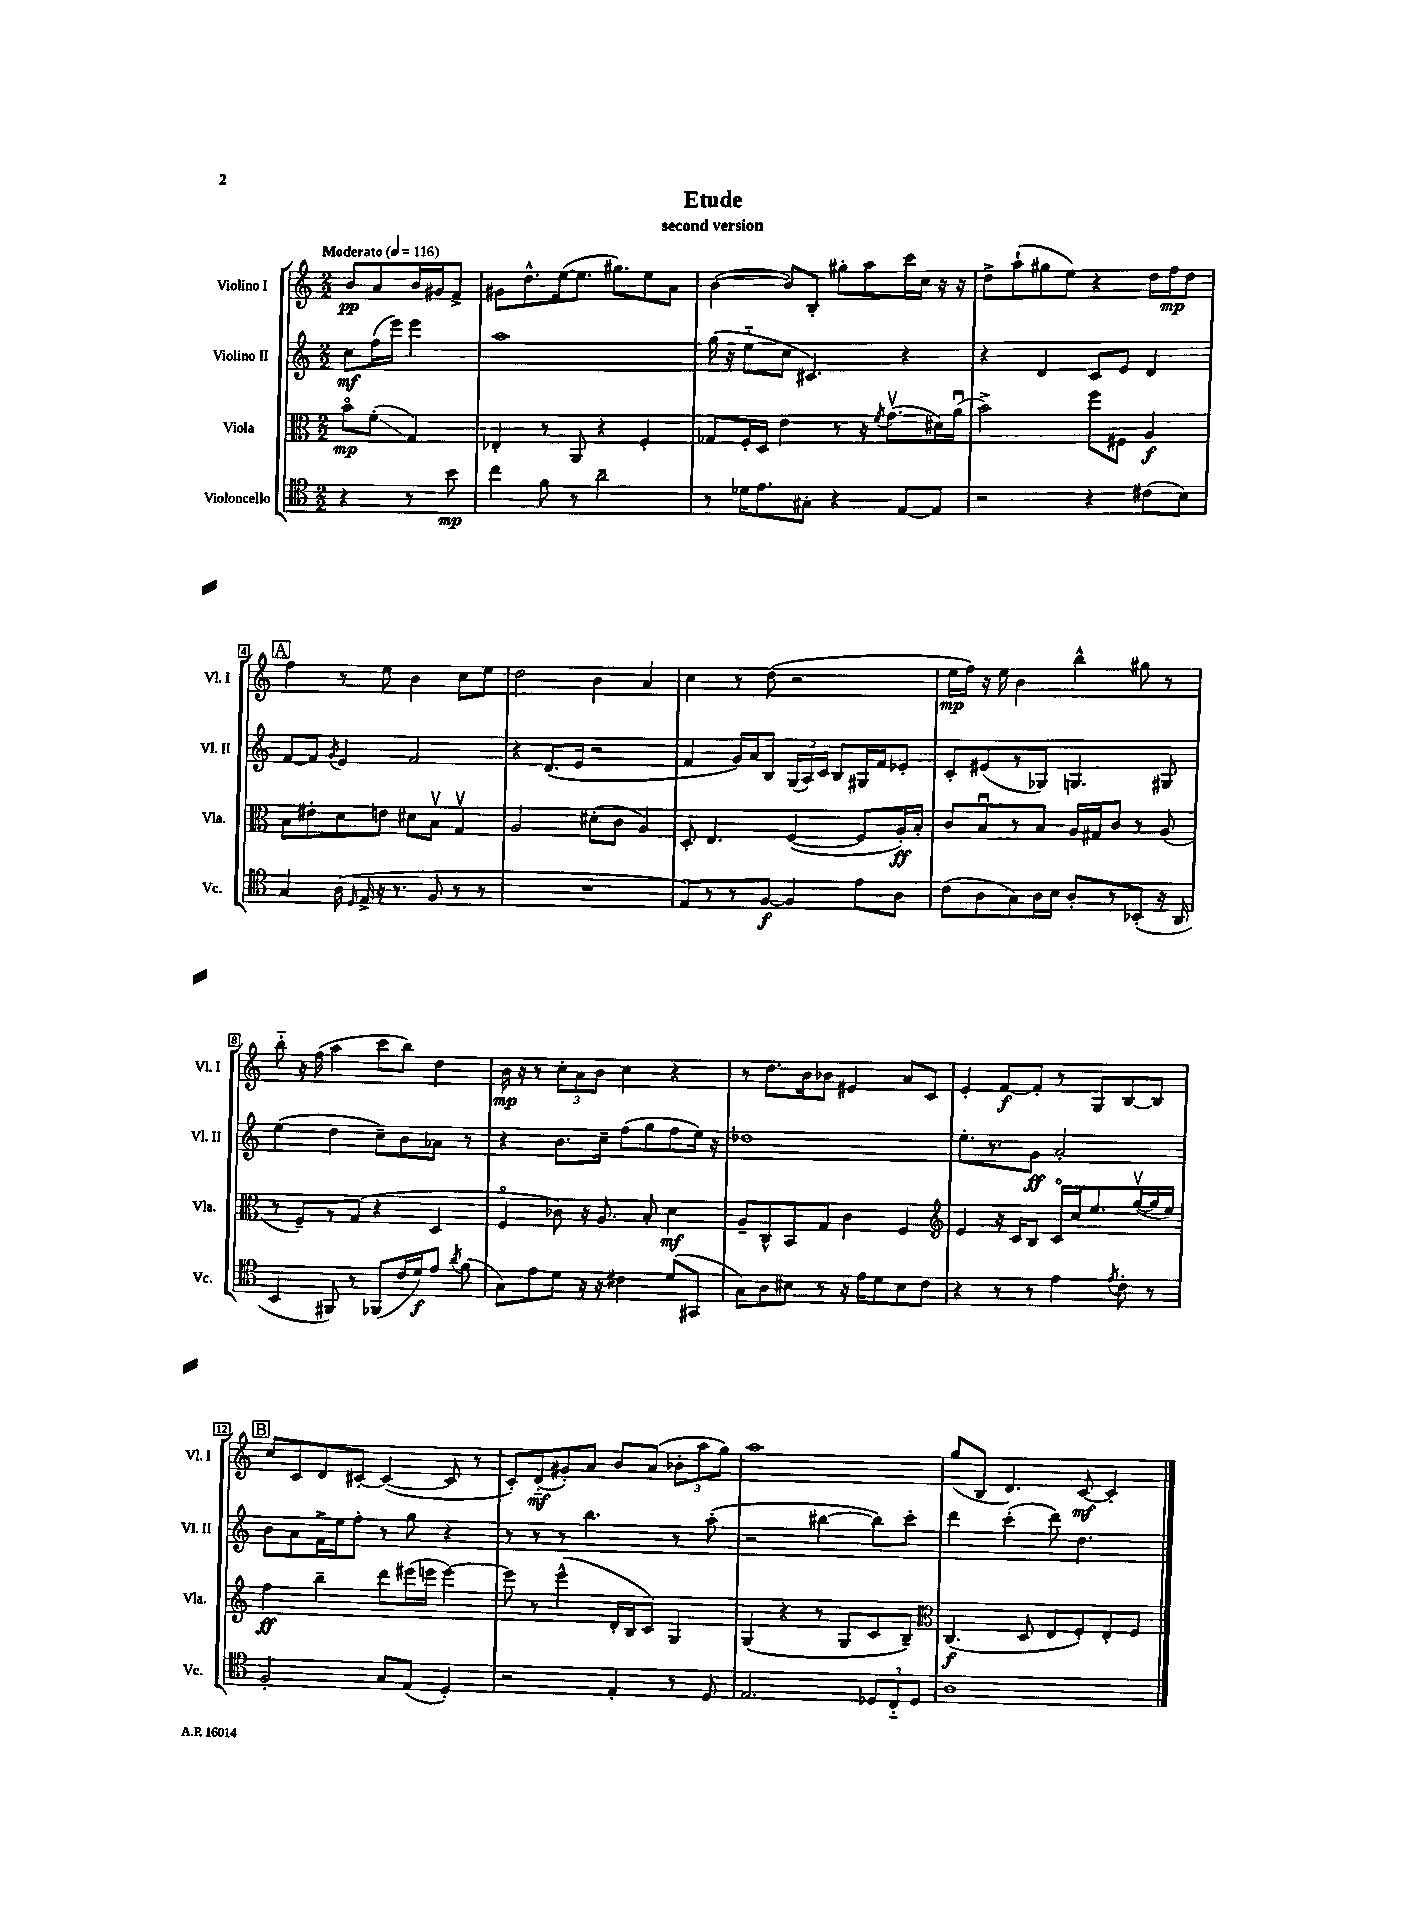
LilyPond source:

\header { title = "Etude" subtitle = "second version" }
<<
\new StaffGroup <<
\new Staff = "s0" \with { instrumentName = "Violino I" shortInstrumentName = "Vl. I" } {
    \clef treble \key c \major \numericTimeSignature \time 2/2 \partial 2 \tempo "Moderato" 4 = 116
    \autoBeamOff b'8[\pp a'8 b'16 gis'16 f'8]-> |
    gis'8[ d''8.-^ e''16~( e''8.] gis''8.[) e''8 a'8] |
    b'4~( b'8[) b8]-. gis''8[-. a''8 c'''16 c''16] r16 r16 |
    d''8[-> a''8-!( gis''8 e''8]) r4 d''16[ f''16\mp d''8] |
    \mark \markup { \box "A" } f''4 r8 e''8 b'4 c''8[ e''8] |
    d''2 b'4 a'4 |
    c''4 r8 d''8( r2 |
    e''16[\mp f''16]) r16 e''16 b'4 b''4-^ gis''8 r8 |
    b''8-_ r16 f''16( a''4 c'''8[ b''8]) d''4 |
    b'16\mp r16 r8 \tuplet 3/2 { c''8[-. a'8 b'8] } c''4 r4 |
    r8 d''8.[ b'16 bes'8] eis'4 a'8[ c'8] |
    e'4-. f'8[~\f f'8]-. r8 g8[ b8~ b8] |
    \mark \markup { \box "B" } c''8[ c'8 d'8 cis'8]~-. cis'4~( cis'8 r8 |
    c'8[-.) d'8-_\mf( gis'8-.) a'8] b'8[ a'8]( \tuplet 3/2 { bes'8[-. a''8 g''8]) } |
    a''1 |
    g''8[( b8] d'4.) c'8~\mf c'4-. \bar "|." |
}
\new Staff = "s1" \with { instrumentName = "Violino II" shortInstrumentName = "Vl. II" } {
    \clef treble \key c \major \numericTimeSignature \time 2/2 \partial 2
    \autoBeamOff c''8[\mf f''16( e'''16]) e'''4 |
    a''1 |
    g''16( r16 e''8[-_ c''8] cis'4.) r4 |
    r4 d'4 c'8[ e'8] d'4 |
    \mark \markup { \box "A" } f'8[~ f'8] \acciaccatura { g'8 } e'4 f'2 |
    r4 d'8.[( e'16] r2 |
    f'4 g'16[) a'16 b8] \tuplet 3/2 { g16[( a16) c'16] } b8[ gis16 f'16 ees'8]-. |
    c'8[-. eis'8( r8 ges8]) g4. gis8 |
    e''4( d''4 c''8[--) b'8 aes'8] r8 |
    r4 b'8.[ c''16]-- f''8[( g''8 f''8 e''16]) r16 |
    des''1 |
    e''8.[-. r8. g'8]\ff a'2-. |
    \mark \markup { \box "B" } b'8[ a'8 f'16-> e''16 f''8]-. r8 g''8 r4 |
    r8 r8 r8 b''4. r8 a''8-.( |
    r2 bis''4~ bis''8[) c'''8]-. |
    d'''4 c'''4-.( d'''8) d''4. \bar "|." |
}
\new Staff = "s2" \with { instrumentName = "Viola" shortInstrumentName = "Vla." } {
    \clef alto \key c \major \numericTimeSignature \time 2/2 \partial 2
    \autoBeamOff b'8[\flageolet\mp f'8]-.\glissando( g4) |
    ees4-. r8 a,8 r4 f4-. |
    ges8[ f16-. d16] e'4 r8 r16 \acciaccatura { f'8 } g'8.[\upbow( dis'16) a'16]\downbow( |
    b'2->) f''8[ fis8] a4\f |
    \mark \markup { \box "A" } b8[ eis'8-. d'8 e'8] dis'8[ b8]\upbow g4\upbow |
    a2 dis'8[-.( c'8] a4) |
    d8-. e4. f4~( f8[ a16-.\ff) b16]-. |
    c'8[ b8\downbow r8 b8] a16[ gis16 c'8] r8 a8( |
    r8 f8[--) r8 g8]( r4 d4 |
    f4\flageolet ces'8) r16 a8. b8-. d'4\mf |
    a8[-- c8-^ b,8 g8] c'4 f4 |
    \clef treble e'4 r16 c'16[ b8] c'16[\flageolet c''16 e''8. g''16~\upbow( g''16 e''16]) |
    \mark \markup { \box "B" } f''4\ff b''4-- d'''8[ eis'''16( e'''16] e'''4~) |
    e'''8 r8 e'''4-^( d'16[-. b16 c'8]) g4 |
    g4( r4 r8 g8[ c'8 b8]--) |
    \clef alto c4.\f( d8 e8[ f8-.) e8-. f8] \bar "|." |
}
\new Staff = "s3" \with { instrumentName = "Violoncello" shortInstrumentName = "Vc." } {
    \clef tenor \key c \major \numericTimeSignature \time 2/2 \partial 2
    \autoBeamOff r4 r8 b'8\mp |
    c''4 f'8 r8 a'2-- |
    r8 des'16[ e'8. gis8]-. r4 e8[~ e8] |
    r2 r4 cis'8[( b8]) |
    \mark \markup { \box "A" } g4 a16( \grace { d16 } e16-> r16 r8. f8 r8 r8 |
    R1 |
    e8[) r8 r8 f8]~\f f4 e'8[ a8] |
    c'8[( a8 g8) a16 b16] a8[-. r8 bes,8]-.( r16 a,16 |
    b,4 fis,8) r8 fes,8[( c'16 d'16\f) e'8] \acciaccatura { a'8 } f'8( |
    g8[) e'8 d'8] r16 r16 cis'4 d'8[( gis,8] |
    g8[) a8 bis8] r8 r16 e'16[ d'8 bis8 c'8] |
    r4 r8 r8 e'4 \acciaccatura { e'8 } c'8-. r8 |
    \mark \markup { \box "B" } f2-. g8[ e8]( d4-.) |
    r2 e4-. r8 d8 |
    e2. \tuplet 3/2 { des8[ c8-_ des8] } |
    a1 \bar "|." |
}
>>
>>
\layout { \context { \Score \override BarNumber.stencil = #(make-stencil-boxer 0.1 0.3 ly:text-interface::print) } }
